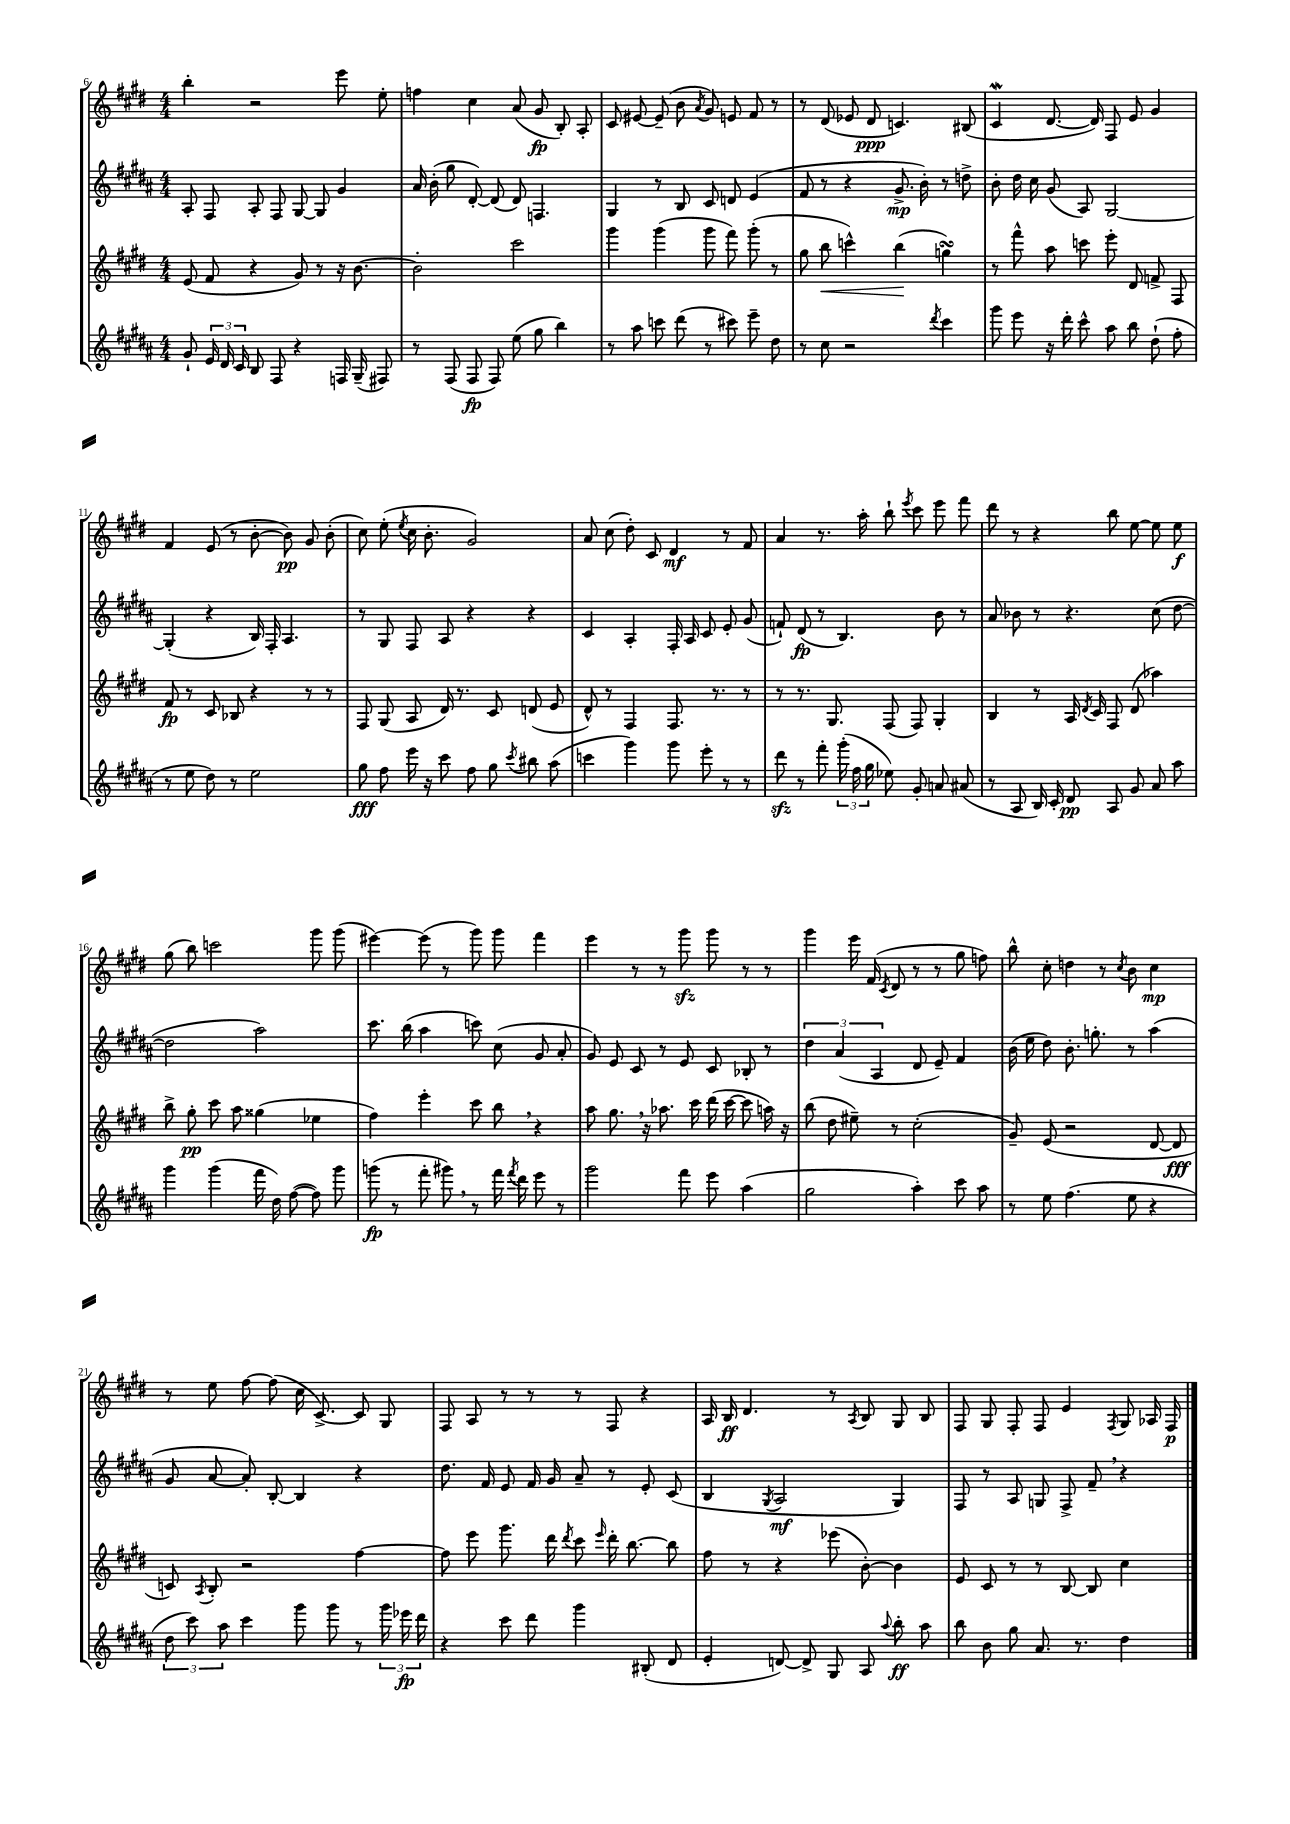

**kern	**dynam	**kern	**dynam	**kern	**dynam	**kern	**dynam
*part4	*part4	*part3	*part3	*part2	*part2	*part1	*part1
*staff4	*staff4	*staff3	*staff3	*staff2	*staff2	*staff1	*staff1
*clefG2	*	*clefG2	*	*clefG2	*	*clefG2	*
*k[f#c#g#d#a#]	*	*k[f#c#g#d#]	*	*k[f#c#g#d#a#]	*	*k[f#c#g#d#]	*
*M4/4	*	*M4/4	*	*M4/4	*	*M4/4	*
=6	=6	=6	=6	=6	=6	=6	=6
8g#`/	.	(8e/	.	8A#'/	.	4bb'\	.
24e/	.	8f#/	.	8F#/	.	.	.
24d#/	.	.	.	.	.	.	.
24c#/	.	.	.	.	.	.	.
8B/	.	4r	.	8A#'/	.	2r	.
8F#/	.	.	.	8F#/	.	.	.
4r	.	8g#/)	.	[8G#/	.	.	.
.	.	8r	.	8G#/]	.	.	.
16Fn/	.	16r	.	4g#/	.	8eee\	.
(16G#~/	.	[8.b\	.	.	.	.	.
8F#X/)	.	.	.	.	.	8ee'\	.
=7	=7	=7	=7	=7	=7	=7	=7
8r	.	2b'\]	.	16a#/	.	4ffn\	.
.	.	.	.	(16b'\	.	.	.
(8F#/	.	.	.	8gg#\	.	.	.
8F#/	fp	.	.	[8d#'/)	.	4cc#\	.
8F#/)	.	.	.	(8d#/]	.	.	.
(8ee\	.	2ccc#\	.	8d#/)	.	(8a/	.
8gg#\	.	.	.	4.Fn/	.	8g#/	fp
4bb\)	.	.	.	.	.	8B'/)	.
.	.	.	.	.	.	8A'/	.
=8	=8	=8	=8	=8	=8	=8	=8
8r	.	4ggg#\	.	4G#/	.	8c#/	.
8aa#\	.	.	.	.	.	[8e#X/	.
8cccn\	.	(4ggg#\	.	8r	.	(8e#~/]	.
(8ddd#\	.	.	.	8B/	.	8b\	.
.	.	.	.	.	.	8qa/	.
8r	.	8ggg#\	.	8c#/	.	8g#/)	.
8ccc#X\)	.	8fff#\)	.	8dn/	.	8en/	.
8eee~\	.	(8ggg#'\	.	(4e/	.	8f#/	.
8dd#\	.	8r	.	.	.	8r	.
=9	=9	=9	=9	=9	=9	=9	=9
8r	.	8gg#\	.	8f#/	.	8r	.
!	!	!	!LO:HP:b	!	!	!	!
8cc#\	.	8bb\	<	8r	.	(8d#/	.
2r	.	4cccn^^\)	.	4r	.	8e-X/	.
.	.	.	.	.	.	8d#/	ppp
.	.	(4bb\	.	8.g#^/	mp	4.cn/)	.
.	.	.	.	16b'\)	.	.	.
8qddd#/	.	.	.	.	.	.	.
4ccc#\	.	4ggnsSSs\)	[	8r	.	.	.
.	.	.	.	8ddn^\	.	(8B#X/	.
=10	=10	=10	=10	=10	=10	=10	=10
8ggg#\	.	8r	.	8b'\	.	4c#W/	.
8eee\	.	8fff#^^\	.	16dd#\	.	.	.
.	.	.	.	16cc#\	.	.	.
16r	.	8aa\	.	(8g#/	.	[8.d#/	.
16ddd#'\	.	.	.	.	.	.	.
8ccc#^^\	.	8cccn\	.	8A#/)	.	.	.
.	.	.	.	.	.	16d#/])	.
8aa#\	.	8eee'\	.	[2G#/	.	8F#/	.
8bb\	.	8d#/	.	.	.	8e/	.
(8dd#`\	.	8fn^/	.	.	.	4g#/	.
8ff#'\	.	8F#/	.	.	.	.	.
!!LO:LB:g=z
=11	=11	=11	=11	=11	=11	=11	=11
8r	.	8f#/	fp	(4G#'/]	.	4f#/	.
8ee\	.	8r	.	.	.	.	.
8dd#\)	.	8c#/	.	4r	.	(8e/	.
8r	.	8B-X/	.	.	.	8r	.
2ee\	.	4r	.	16B/)	.	[8b'\	.
.	.	.	.	16F#'/	.	.	.
.	.	.	.	4.A#/	.	8b\])	pp
.	.	8r	.	.	.	8g#/	.
.	.	8r	.	.	.	(8b'\	.
=12	=12	=12	=12	=12	=12	=12	=12
8gg#\	fff	8F#/	.	8r	.	8cc#\)	.
8ff#\	.	(8G#/	.	8G#/	.	(8ee'\	.
.	.	.	.	.	.	8qee/	.
16eee\	.	8A/	.	8F#/	.	16cc#\	.
16r	.	.	.	.	.	8.b'\	.
8ccc#\	.	16d#/)	.	8A#/	.	.	.
.	.	8.r	.	.	.	.	.
8ff#\	.	.	.	4r	.	2g#/)	.
8gg#\	.	8c#/	.	.	.	.	.
8qccc#/	.	.	.	.	.	.	.
8bb#X\	.	(8dn/	.	4r	.	.	.
(8aa#\	.	8e/	.	.	.	.	.
=13	=13	=13	=13	=13	=13	=13	=13
4cccn\	.	8d#^^/)	.	4c#/	.	8a/	.
.	.	8r	.	.	.	(8cc#\	.
4ggg#\)	.	4F#/	.	4A#'/	.	8dd#'\)	.
.	.	.	.	.	.	8c#/	.
8ggg#\	.	8.F#/	.	16F#'/	.	4d#/	mf
.	.	.	.	16A#/	.	.	.
8eee'\	.	.	.	8c#/	.	.	.
.	.	8.r	.	.	.	.	.
8r	.	.	.	8e'/	.	8r	.
8r	.	8r	.	(8g#/	.	8f#/	.
=14	=14	=14	=14	=14	=14	=14	=14
8ddd#zz\	.	8r	.	8fn`/)	.	4a/	.
8r	.	8.r	.	(8d#/	fp	.	.
8fff#'\	.	.	.	8r	.	8.r	.
.	.	8.G#/	.	.	.	.	.
(24ggg#'\	.	.	.	4.B/)	.	.	.
24ff#\	.	.	.	.	.	.	.
.	.	.	.	.	.	16aa'\	.
24gg#\	.	.	.	.	.	.	.
8ee-X\)	.	(8F#/	.	.	.	8bb`\	.
.	.	.	.	.	.	8qeee/	.
8g#'/	.	8F#/)	.	.	.	8ccc#\	.
8an/	.	4G#'/	.	8b\	.	8eee\	.
(8a#X/	.	.	.	8r	.	8fff#\	.
=15	=15	=15	=15	=15	=15	=15	=15
8r	.	4B/	.	8a#/	.	8ddd#\	.
8A#/	.	.	.	8b-X\	.	8r	.
16B/)	.	8r	.	8r	.	4r	.
16c#'/	.	.	.	.	.	.	.
8d#/	pp	16A/	.	4.r	.	.	.
.	.	8qd#/	.	.	.	.	.
.	.	16c#/	.	.	.	.	.
8A#/	.	8F#/	.	.	.	8bb\	.
8g#/	.	(8d#/	.	.	.	[8ee\	.
8a#/	.	4aa-X\)	.	(8cc#\	.	8ee\]	.
8aa#\	.	.	.	[8dd#\	.	8ee\	f
!!LO:LB:g=z
=16	=16	=16	=16	=16	=16	=16	=16
4ggg#\	.	8bb^\	.	2dd#\]	.	(8gg#\	.
.	.	8gg#'\	pp	.	.	8bb\)	.
(4ggg#\	.	8ccc#\	.	.	.	2cccn\	.
.	.	8aa\	.	.	.	.	.
16fff#\	.	(4gg##X\	.	2aa#\)	.	.	.
16dd#\)	.	.	.	.	.	.	.
([8ff#\	.	.	.	.	.	.	.
8ff#\])	.	4ee-X\	.	.	.	8ggg#\	.
8ggg#\	.	.	.	.	.	(8ggg#\	.
=17	=17	=17	=17	=17	=17	=17	=17
(8gggn\	fp	4ff#\)	.	8.ccc#\	.	[4eee#X\)	.
8r	.	.	.	.	.	.	.
.	.	.	.	(16bb\	.	.	.
8fff#'\	.	4eee'\	.	4aa#\	.	(8eee#\]	.
8ggg#X,\)	.	.	.	.	.	8r	.
8r	.	8ccc#\	.	8cccn\)	.	8ggg#\)	.
16fff#\	.	8bb,\	.	(8cc#\	.	8ggg#\	.
8qfff#/	.	.	.	.	.	.	.
16ddd#\	.	.	.	.	.	.	.
8eee\	.	4r	.	8g#/	.	4fff#\	.
8r	.	.	.	8a#'/	.	.	.
=18	=18	=18	=18	=18	=18	=18	=18
2ggg#\	.	8aa\	.	8g#/)	.	4eee\	.
.	.	8.gg#,\	.	8e/	.	.	.
.	.	.	.	8c#/	.	8r	.
.	.	16r	.	.	.	.	.
.	.	8.aa-X\	.	8r	.	8r	.
8fff#\	.	.	.	8e/	.	8ggg#zz\	.
.	.	16ccc#\	.	.	.	.	.
8eee\	.	(16ddd#\	.	8c#/	.	8ggg#\	.
.	.	[16ccc#\	.	.	.	.	.
(4aa#\	.	8ccc#\]	.	8B-X'/	.	8r	.
.	.	16aan\)	.	8r	.	8r	.
.	.	16r	.	.	.	.	.
=19	=19	=19	=19	=19	=19	=19	=19
2gg#\	.	(8bb\	.	6dd#\	.	4ggg#\	.
.	.	8dd#\	.	.	.	.	.
.	.	.	.	(6a#/	.	.	.
.	.	8ee#X~\)	.	.	.	16eee\	.
.	.	.	.	.	.	(16f#/	.
.	.	.	.	6A#/	.	.	.
.	.	.	.	.	.	8qc#/	.
.	.	8r	.	.	.	8d#/	.
4aa#'\)	.	(2cc#'\	.	8d#/	.	8r	.
.	.	.	.	8e~/)	.	8r	.
8ccc#\	.	.	.	4f#/	.	8gg#\	.
8aa#\	.	.	.	.	.	8ffn\)	.
=20	=20	=20	=20	=20	=20	=20	=20
8r	.	8g#~/)	.	(16b\	.	8bb^^\	.
.	.	.	.	16ee\	.	.	.
8ee\	.	(8e/	.	8dd#\)	.	8cc#'\	.
(4.ff#\	.	2r	.	8.b'\	.	4ddn\	.
.	.	.	.	8.ggn'\	.	.	.
.	.	.	.	.	.	8r	.
.	.	.	.	.	.	8qcc#/	.
8ee\	.	.	.	8r	.	8b\	.
4r	.	[8d#/	.	(4aa#\	.	4cc#\	mp
.	.	8d#/]	fff	.	.	.	.
!!LO:LB:g=z
=21	=21	=21	=21	=21	=21	=21	=21
12dd#\	.	8cn/)	.	8g#/	.	8r	.
12ccc#\)	.	.	.	.	.	.	.
.	.	8qA/	.	.	.	.	.
.	.	8B'/	.	[8a#/	.	8ee\	.
12aa#\	.	.	.	.	.	.	.
4ccc#\	.	2r	.	8a#'/])	.	[8ff#\	.
.	.	.	.	[8B'/	.	(8ff#\]	.
8ggg#\	.	.	.	4B/]	.	16cc#\	.
.	.	.	.	.	.	[8.c#^/)	.
8ggg#\	.	.	.	.	.	.	.
8r	.	[4ff#\	.	4r	.	8c#/]	.
24ggg#\	.	.	.	.	.	8G#/	.
24eee-X\	fp	.	.	.	.	.	.
24ddd#\	.	.	.	.	.	.	.
=22	=22	=22	=22	=22	=22	=22	=22
4r	.	8ff#\]	.	8.dd#\	.	8F#/	.
.	.	8eee\	.	.	.	8A/	.
.	.	.	.	16f#/	.	.	.
8ccc#\	.	8.ggg#\	.	8e/	.	8r	.
8ddd#\	.	.	.	16f#/	.	8r	.
.	.	16ddd#\	.	16g#/	.	.	.
.	.	8qddd#/	.	.	.	.	.
4ggg#\	.	8ccc#\	.	8a#~/	.	8r	.
.	.	16qqeee/	.	.	.	.	.
.	.	16ddd#'\	.	8r	.	8F#/	.
.	.	[8.bb\	.	.	.	.	.
(8B#X'/	.	.	.	8e'/	.	4r	.
8d#/	.	8bb\]	.	(8c#/	.	.	.
=23	=23	=23	=23	=23	=23	=23	=23
4e'/	.	8ff#\	.	4B/	.	16A/	.
.	.	.	.	.	.	16B/	ff
.	.	8r	.	.	.	4.d#/	.
.	.	.	.	8qG#/	.	.	.
[8dn/)	.	4r	.	2A#/	mf	.	.
8d^/]	.	.	.	.	.	.	.
8G#/	.	(8eee-X\	.	.	.	8r	.
.	.	.	.	.	.	8qA/	.
8A#/	.	[8b'\)	.	.	.	8B/	.
8qqaa#/	.	.	.	.	.	.	.
8bb'\	ff	4b\]	.	4G#/)	.	8G#/	.
8aa#\	.	.	.	.	.	8B/	.
=24	=24	=24	=24	=24	=24	=24	=24
8bb\	.	8e/	.	8F#/	.	8F#/	.
8b\	.	8c#/	.	8r	.	8G#/	.
8gg#\	.	8r	.	8A#/	.	8F#'/	.
8.a#/	.	8r	.	8Gn/	.	8F#/	.
.	.	[8B/	.	8F#^/	.	4e/	.
8.r	.	.	.	.	.	.	.
.	.	8B/]	.	8f#~,/	.	.	.
.	.	.	.	.	.	8qF#/	.
4dd#\	.	4cc#\	.	4r	.	8G#/	.
.	.	.	.	.	.	16A-X/	.
.	.	.	.	.	.	16F#/	p
==	==	==	==	==	==	==	==
*-	*-	*-	*-	*-	*-	*-	*-
